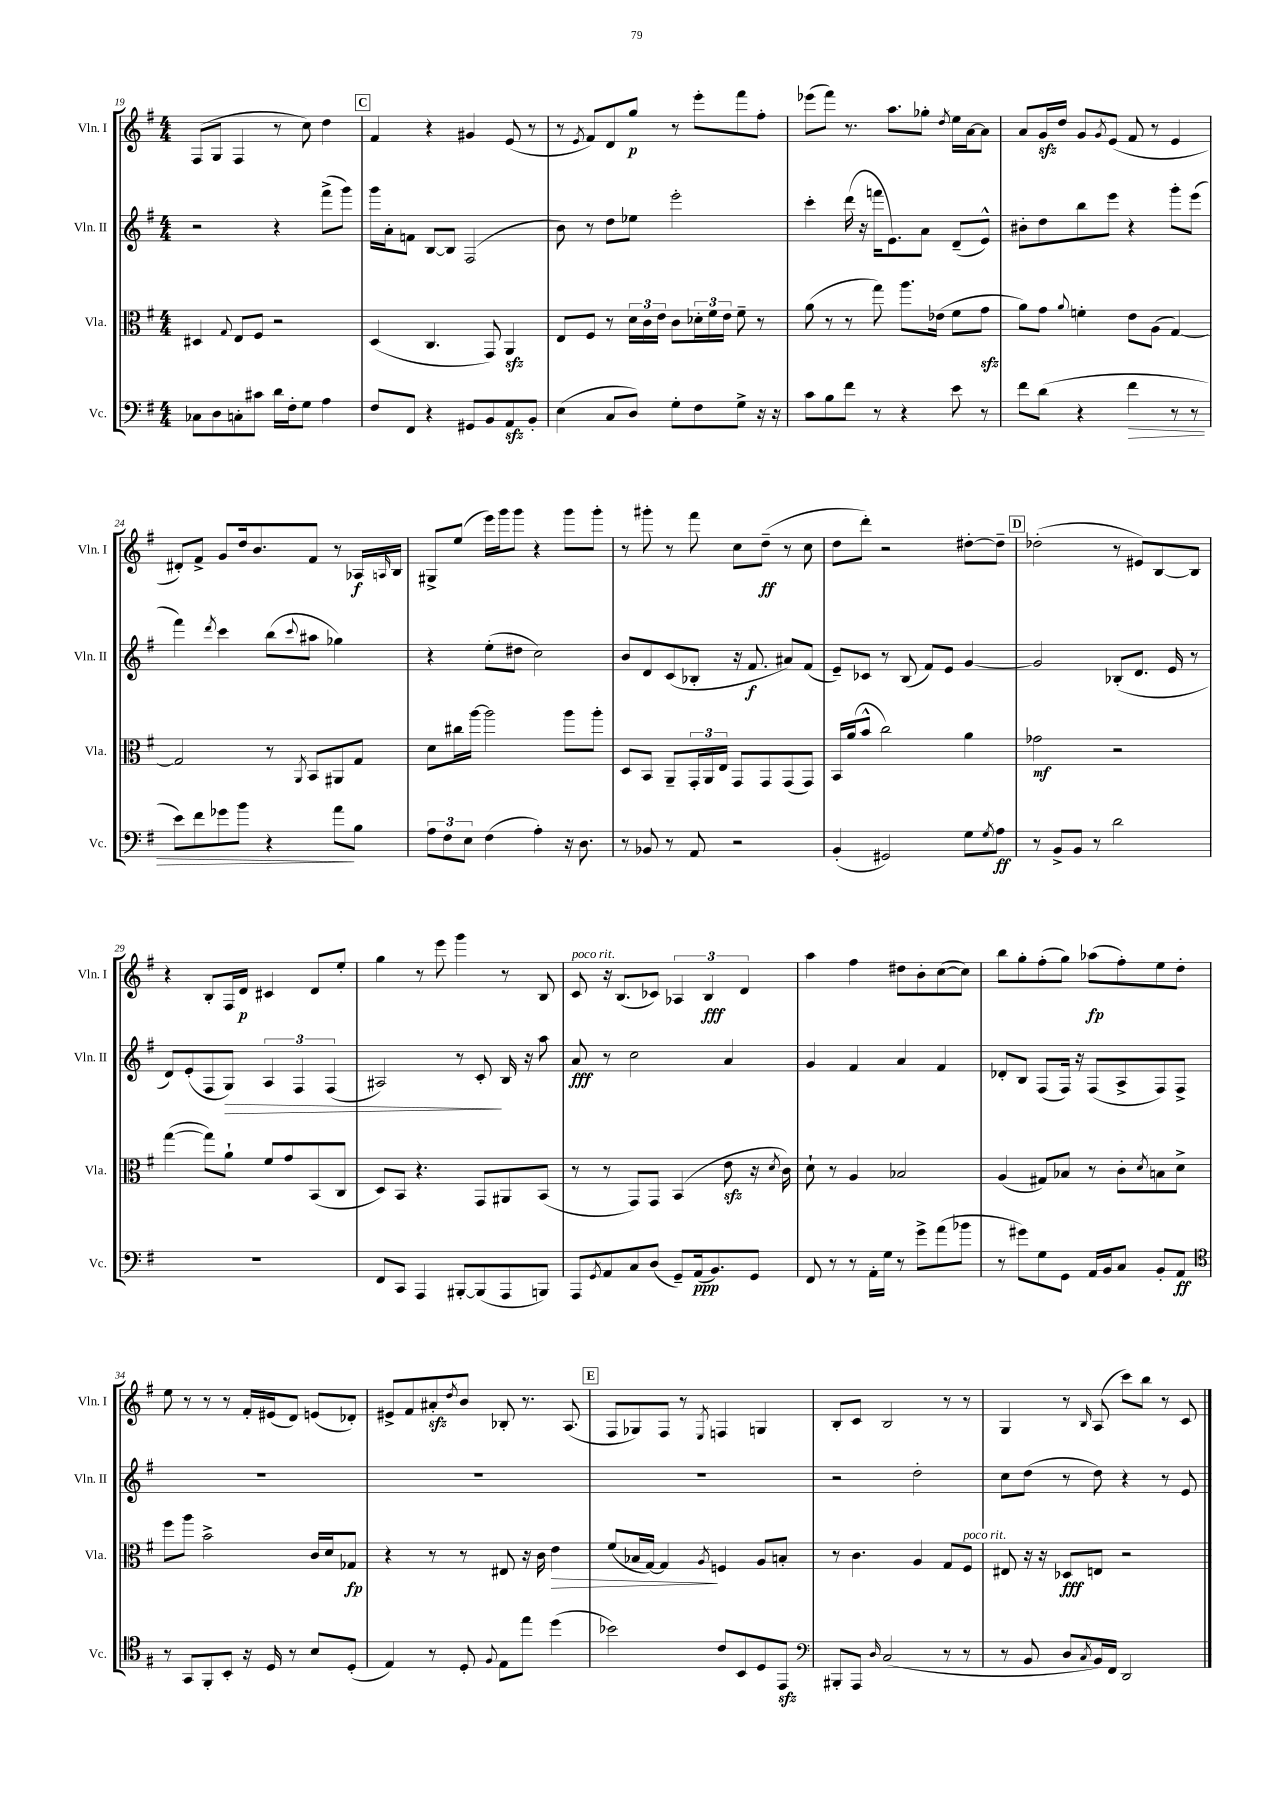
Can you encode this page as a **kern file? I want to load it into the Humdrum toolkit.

**kern	**kern	**kern	**kern
*staff4	*staff3	*staff2	*staff1
*clefF4	*clefC3	*clefG2	*clefG2
*k[f#]	*k[f#]	*k[f#]	*k[f#]
*M4/4	*M4/4	*M4/4	*M4/4
8C-	4D#	2r	(8F#
8D	.	.	8G
.	8qqG	.	.
8C'	8E	.	4F#
8c#	8F#	.	.
16d	2r	4r	8r
16F#'	.	.	.
8G	.	.	8cc)
4A	.	(8fff#^	4dd
.	.	8ggg)	.
=	=	=	=
8F#	(4D	16ggg	4f#
.	.	16a'	.
8FF#	.	8f	.
4r	4.C	[8B	4r
.	.	8B]	.
8GG#	.	(2F#	4g#
8BB	8GG)	.	.
8AA	4AA	.	(8e
8BB'	.	.	8r
=	=	=	=
(4E	8E	8b)	8r
.	.	.	8qe
.	8F#	8r	8f#)
8C	8r	8dd	8d
8D)	24d	8ee-	8gg
.	24c	.	.
.	24e	.	.
8G'	8c	2eee'	8r
8F#	24d-'	.	8eee'
.	24f#	.	.
.	24e	.	.
8G^	8f#~	.	8fff#
16r	8r	.	8ff#'
16r	.	.	.
=	=	=	=
8c	(8a	4ccc'	(8eee-
8B	8r	.	8fff#)
8f#	8r	(16ddd	8.r
.	.	16r	.
8r	8gg)	16fff	.
.	.	8.e)	8.aa
4r	8.aa	.	.
.	.	8a	8gg-'
.	(16e-	.	.
.	.	.	8qdd
8e	8f#	(8d~	16ee
.	.	.	[16a
8r	8g	8e^^)	8a]
=	=	=	=
8f#	8a)	8b#'	8a
(8d	8g	8dd	16g
.	.	.	16dd
.	8qqa	.	.
4r	4f'	8bb	8g
.	.	.	8qg
.	.	8eee	(8e
4f#	8e	4r	8f#
.	(8A	.	8r
8r	[4G)	8ggg'	4e
8r	.	(8eee	.
=	=	=	=
8e)	2G]	4fff#)	8d#')
8f#	.	.	8f#^
.	.	8qddd	.
8g-	.	4ccc	8g
8b	.	.	16dd
.	.	.	8.b
4r	8r	(8bb	.
.	8qAA	8qqccc	.
.	8BB	8aa#	8f#
8a	8AA#	4gg-)	8r
8B	8G	.	16A-
.	.	.	16qqA
.	.	.	16B
=	=	=	=
12A	8d	4r	8G#^
12F#	.	.	.
.	16cc#	.	(8ee
12E	.	.	.
.	[16aa	.	.
(4F#	2aa]	(8ee'	16eee)
.	.	.	16ggg
.	.	8dd#	8ggg
4A')	.	2cc)	4r
16r	8aa	.	8ggg
8.D	.	.	.
.	8aa'	.	8ggg'
=	=	=	=
8r	8D	8b	8r
8BB-	8BB	8d	8ggg#'
8r	8AA~	(8c	8r
8AA	24GG'	8B-'	8fff#
.	24AA	.	.
.	24E	.	.
2r	8GG	16r	8cc
.	.	8.f#	.
.	8GG	.	(8dd~
.	(8GG	8a#)	8r
.	8GG)	(8f#	8cc
=	=	=	=
(4BB'	16BB	8e~)	8dd
.	(16a	.	.
.	8b^^	8c-	8ddd')
2GG#)	2cc)	8r	2r
.	.	(8B	.
.	.	8f#)	.
.	.	8e	.
8G	4a	[4g	[8dd#'
8qG	.	.	.
8A	.	.	8dd#~]
=	=	=	=
8r	2g-	2g]	(2dd-'
8BB^	.	.	.
8BB	.	.	.
8r	.	.	.
2d	2r	(8B-'	8r
.	.	8.d	8e#)
.	.	.	[8B
.	.	16e	.
.	.	8r	8B]
=	=	=	=
1r	([4gg	8d)	4r
.	.	(8e'	.
.	8gg])	8F#	8B'
.	8a`	8G)	16F#
.	.	.	16d
.	8f#	6A	4c#
.	8g	.	.
.	.	6F#	.
.	(8BB	.	8d
.	.	(6F#	.
.	8C	.	8ee'
=	=	=	=
8FF#	8D)	2A#)	4gg
8CC	8BB	.	.
4AAA	4.r	.	8r
.	.	.	8eee
[8BBB#'	.	8r	4ggg
(8BBB#]	8GG	8c'	.
8AAA	8AA#	16B	8r
.	.	16r	.
8BBB)	(8BB	8aa	8B
=	=	=	=
8AAA	8r	8a	8c
8qGG	.	.	.
8AA	8r	8r	16r
.	.	.	(8.B
8C	8GG)	2cc	.
(8D	8GG	.	8c-)
8GG~)	(4BB	.	6A-
(16AA	.	.	.
.	.	.	6B
8.BB)	.	.	.
.	8e	4a	.
.	.	.	6d
8GG	16r	.	.
.	8qd	.	.
.	16c)	.	.
=	=	=	=
8FF#	8d`	4g	4aa
8r	8r	.	.
8r	4A	4f#	4ff#
16AA'	.	.	.
16G	.	.	.
8r	2B-	4a	8dd#
8g^	.	.	8b'
(8a	.	4f#	([8cc
8b-	.	.	8cc])
=	=	=	=
8r	(4A	8d-'	8bb
8g#)	.	8B	8gg'
8G	8G#)	(8F#	(8ff#'
8GG	8B-	16F#)	8gg)
.	.	16r	.
16AA	8r	(8F#	(8aa-
16BB	.	.	.
8C	8c'	8A^	8ff#')
.	8qd	.	.
8BB'	8B	8F#)	8ee
8AA	8d^	8F#^	8dd'
=	=	=	=
*clefC4	*	*	*
8r	8ff#	1r	8ee
8GG	8aa	.	8r
8FF#'	2b^	.	8r
8BB'	.	.	8r
16r	.	.	16f#'
16D	.	.	(16e#
8r	.	.	8d)
8B	16c	.	(8e
.	16d	.	.
(8D'	8G-	.	8d-')
=	=	=	=
4E)	4r	1r	8e#^
.	.	.	8f#
8r	8r	.	8a#'
.	.	.	8qdd
8D'	8r	.	8b
8qqF#	.	.	.
8E	8E#	.	8B-'
8ee	16r	.	8.r
.	16c	.	.
(4dd	4e	.	.
.	.	.	(8.A
=	=	=	=
2b-)	(8f#	1r	8F#
.	16B-	.	8G-)
.	[16G)	.	.
.	4G]	.	8F#
.	.	.	8r
.	8qA	.	8qE
8c	4F	.	4F
8BB	.	.	.
8D	8A	.	4G
8EE	8B'	.	.
=	=	=	=
*clefF4	*	*	*
8BBB#'	8r	2r	8B'
8AAA	4.c	.	8c
16qqD	.	.	.
(2C	.	.	2B
.	4A	2dd'	.
8r	8G	.	8r
8r	8F#	.	8r
=	=	=	=
8r	8E#	8cc	4G
8BB	16r	(8dd	.
.	16r	.	.
8D	8D-	8r	8r
8qC	.	.	16qqB
16BB)	8E	8dd)	(8A
16FF#	.	.	.
2DD	2r	4r	8ccc)
.	.	.	8bb
.	.	8r	8r
.	.	8e	8c
==	==	==	==
*-	*-	*-	*-
